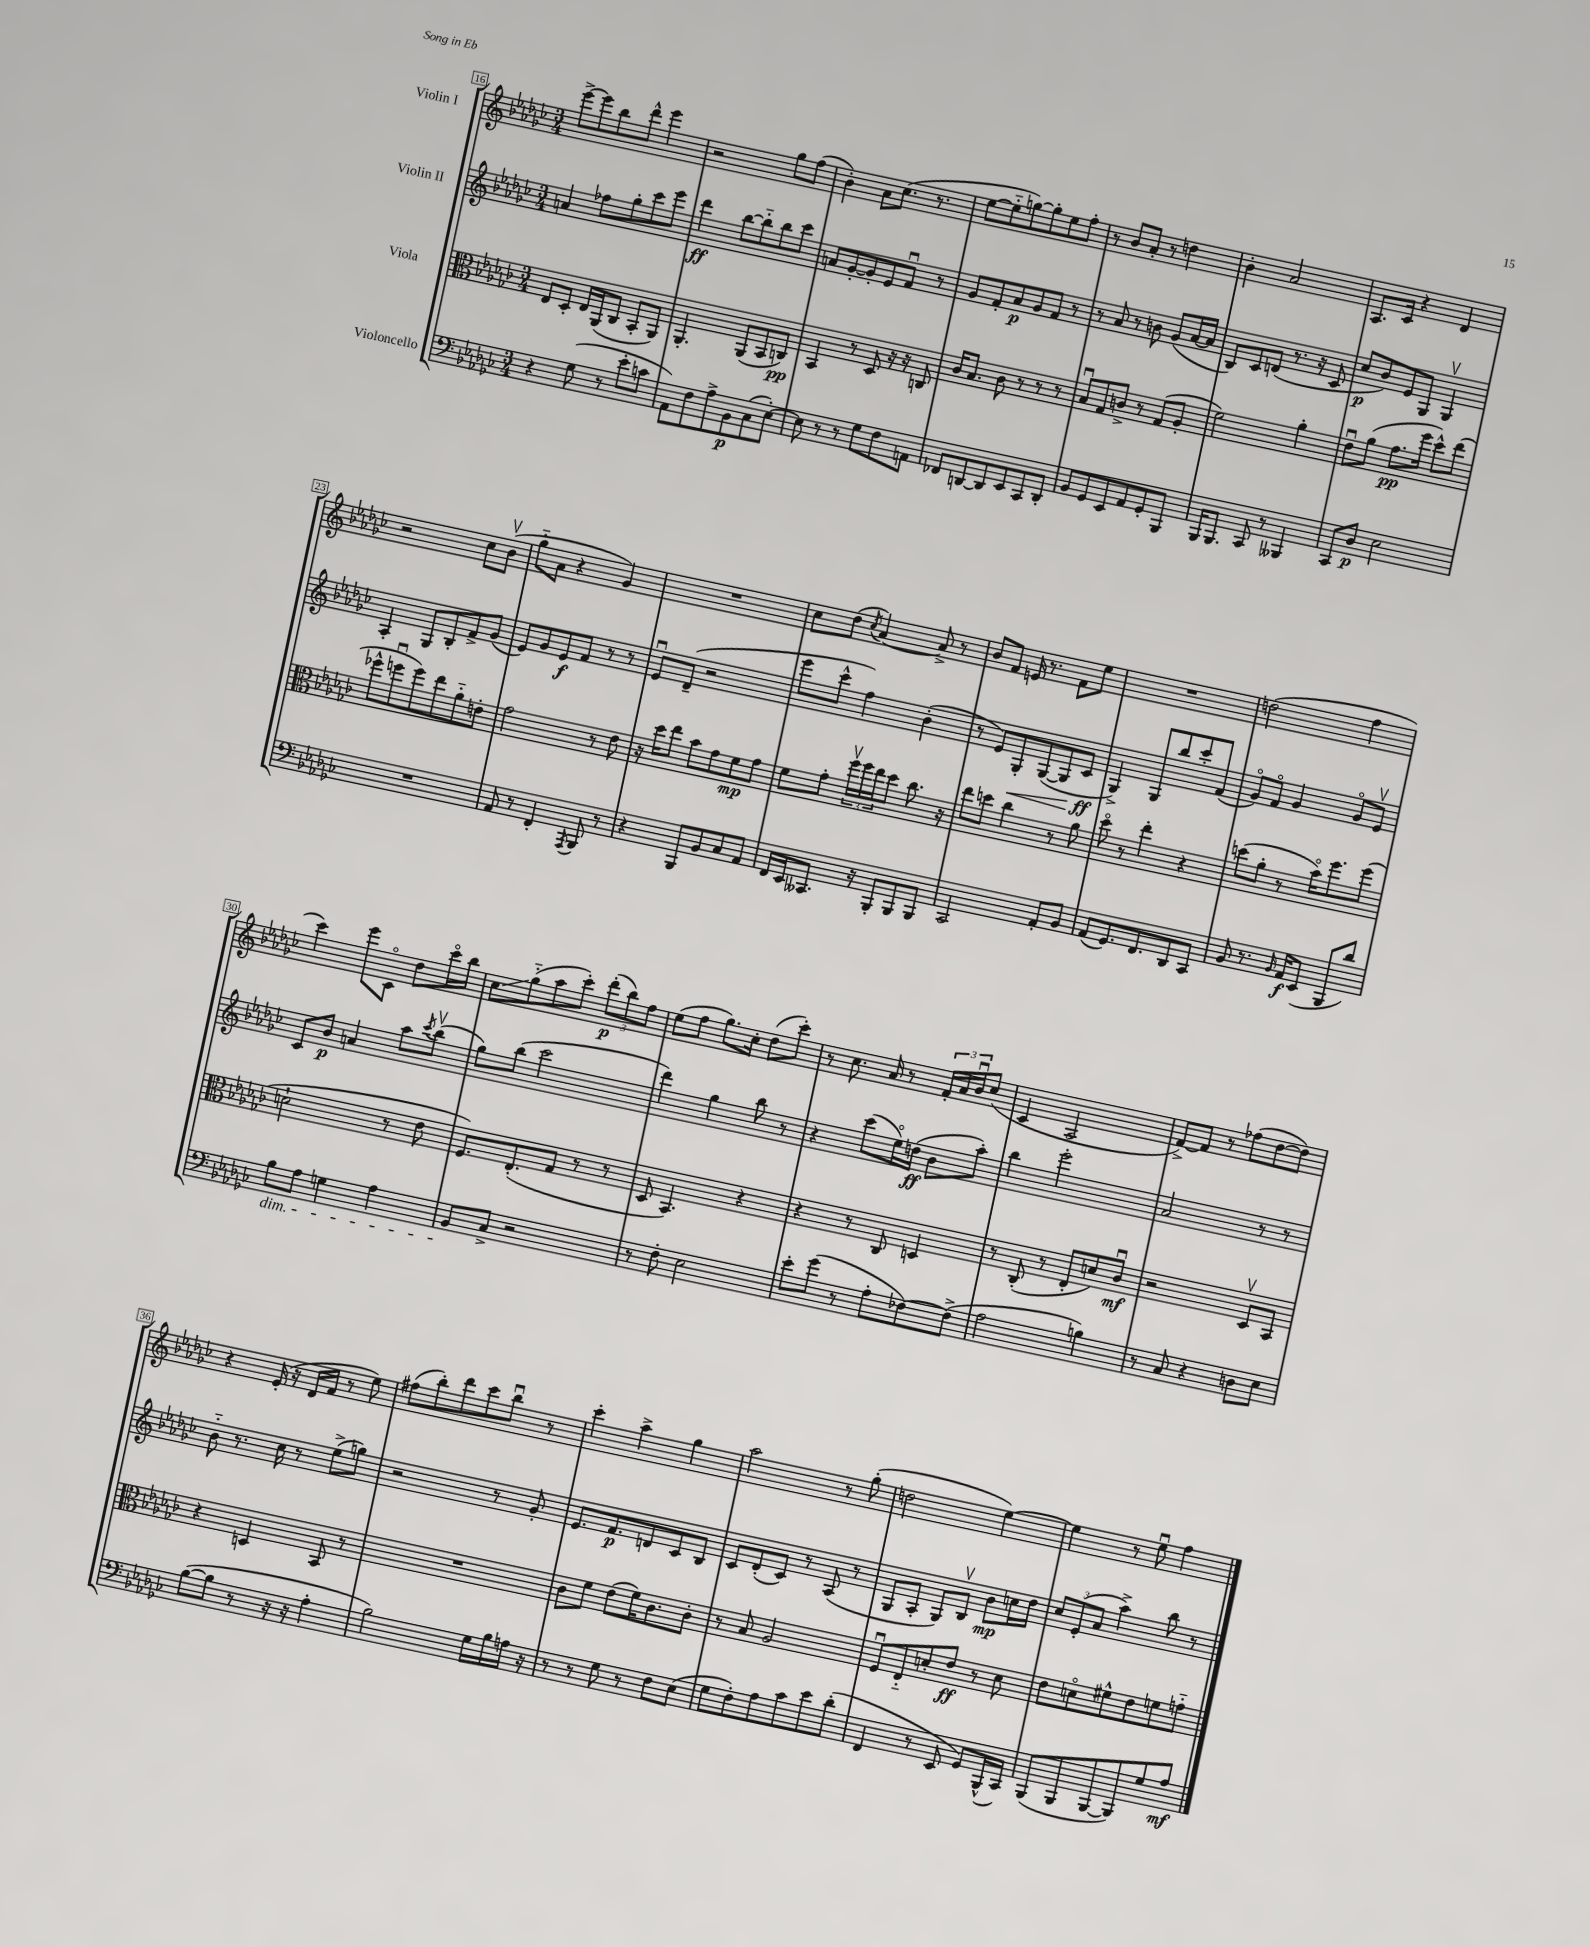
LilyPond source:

<<
\new StaffGroup <<
\new Staff = "s0" \with { instrumentName = "Violin I" } {
    \clef treble \key ges \major \numericTimeSignature \time 3/4
    ees'''8~-> ees'''8 bes''8 des'''8-^ ees'''4 |
    r2 ges''8 f''8( |
    bes'4-.) aes'8 ces''8.( r8. |
    ees''8~ ees''8-_ g''8~) g''8-. ees''8 f''8-. |
    r8 bes'8 aes'8-. r8 d''4 |
    bes'4-. aes'2 |
    aes8. ces'16 r4 des'4 |
    r2 ces''8 bes'8\upbow( |
    ges''8-_ aes'8 r4 ges'4) |
    R2. |
    ces''8 des''8( \acciaccatura { ces''8 } aes'4~) aes'8-> r8 |
    bes'8 f'8 e'16 r8. f'8 ees''8 |
    R2. |
    d''2( f''4 |
    ces'''4) ees'''8 ces'8\flageolet des''8 ces'''16\flageolet bes''16 |
    ces''8\glissando ges''8-_( aes''8 ces'''8-.) \tuplet 3/2 { des'''8-.\p( bes''8) f''8 } |
    ees''8( f''8 ges''8.) ces''16-. des''8( ces'''8-.) |
    r8 ces''8. aes'16 r8 \tuplet 3/2 { f'16-. aes'16 bes'16\downbow } ces''8( |
    ces'4 aes2 |
    f'8~->) f'8 r8 fes''8( des''8~ des''8) |
    r4 ees'16-.( r16 des'16 f'16 r8 ees''8) |
    fis''8( bes''8-.) des'''8 ces'''8 bes''8\downbow r8 |
    ces'''4-. aes''4-> ges''4 |
    aes''2 r8 ges''8-.( |
    d''2 ees''4~) |
    ees''4 r8 ees''8\downbow f''4 \bar "|." |
}
\new Staff = "s1" \with { instrumentName = "Violin II" } {
    \clef treble \key ges \major \numericTimeSignature \time 3/4
    a'4 fes''8 ges''8-. ces'''8 ees'''8 |
    des'''4\ff bes''8~ bes''8-_ bes''8 ces'''8 |
    a'8 ges'8~-. ges'8-. ees'8 f'8\downbow r8 |
    ges'8 f'8-. aes'8\p ges'8 f'8 r8 |
    r8 aes'8 r8 b'8 ges'8( aes'16~ aes'16 |
    bes8) ces'8 d'8( r8. r16 ces'8 |
    ces''8\p bes'8) ees'8 ges8 ges4\upbow |
    aes4-. ges8 bes8-. f'8-> ges'8( |
    ees'8) ges'8 ees'8\f f'8 r8 r8 |
    ees'8\downbow des'8--( r2 |
    ees'''8 ces'''8-^ f''4) bes'4-.( |
    r8 ees'8) ges8-.\< ges8~( ges8 ces'8\ff\! |
    ges4->) ges8 bes''8 ces'''8-. f'8( |
    ges'8\flageolet) f'8\flageolet ges'4 ges'8\flageolet ees'8\upbow |
    ces'8 bes'8\p a'4 aes''8 \acciaccatura { ces'''8 } bes''8\upbow( |
    ges''8) bes''8( ces'''2 |
    des'''4) ges''4 bes''8 r8 |
    r4 ces'''8( ees''16\flageolet) d''16\ff( bes'8 aes''8-.) |
    bes''4 ees'''2-. |
    aes'2 r8 r8 |
    bes'8-_ r8. ces''16 r8 ees''8->( g''8) |
    r2 r8 ges'8-. |
    ees'8. f'8.\p d'8 ces'8 bes8 |
    ces'8 des'8-.( ces'8) r8 aes8( r8 |
    ges8 aes8-. ges8) bes8\upbow bes'8\mp c''16 des''16 |
    \tuplet 3/2 { ces''8 ees'8-.( aes'8 } aes''4->) bes''8 r8 \bar "|." |
}
\new Staff = "s2" \with { instrumentName = "Viola" } {
    \clef alto \key ges \major \numericTimeSignature \time 3/4
    ees8 des8-. ees16 aes,16( ces8 bes,8-. aes,8) |
    aes,4.-. aes,8( bes,8 c8\pp) |
    bes,4 r8 des8 r16 r16 c8 |
    ces'16 bes8. ces'8 r8 r8 r8 |
    bes8\downbow ges8 c'8-> r8 ges8( aes8-. |
    f'2) aes'4-. |
    ees'8\downbow aes'8( ges'8.\pp f''16 des''8-^) ees''8( |
    fes''8-^ f''8\downbow f''8) ees''8 aes'8-_ e'8-. |
    ges'2 r8 ees'8 |
    r16 des''16 ees''8 bes'8 ges'8 f'8\mp ges'8 |
    f'8 ges'8-. \tuplet 3/2 { f''16\upbow f''16 ees''16 } des''8 ces''8. r16 |
    ees''8 d''8 ces''4 r8 aes'8 |
    des''8\flageolet r8 ees''4-. r4 |
    d''8( aes'8-. r8 bes'16\flageolet) f''8. f''8( |
    d'2-! r8 ees'8 |
    f8.) ees8.-.( ges8 r8 r8 |
    des8 bes,4.) r4 |
    r4 r8 ces8 d4 |
    r8 ces8-.( r8 ees8-. d'8) ces'8\downbow\mf |
    r2 des8\upbow bes,8 |
    r4 d4 bes,8 r8 |
    R2. |
    ces'8 f'8 ees'8( f'16) ces'8. ces'8-. |
    r8 bes8 aes2 |
    f8\downbow ees8-_ d'8-. ees'8\ff r8 d'8 |
    ees'8 d'8\flageolet fis'8-^ ees'8 f'8 g'8-_ \bar "|." |
}
\new Staff = "s3" \with { instrumentName = "Violoncello" } {
    \clef bass \key ges \major \numericTimeSignature \time 3/4
    r4 ges8( r8 ees'8-. c'8 |
    aes,8) f8 aes8-> bes,8\p ces8( ees8~-.) |
    ees8 r8 r8 ges8 f8 a,8 |
    fes,8 d,8~ d,8 ees,8 ces,8 d,8-. |
    bes,8 ges,8 ees,8 aes,8 ges,8-. bes,,8 |
    bes,,16 bes,,8. ces,8 r8 beses,,4 |
    ces,8 des8\p ees2 |
    R2. |
    aes,8 r8 f,4-. \acciaccatura { aes,,8 } bes,,8 r8 |
    r4 bes,,8 bes,8 ces8 aes,8 |
    f,16 ees,16 ceses,8. r16 bes,,8-. bes,,8 bes,,8 |
    ces,2 aes,8-. bes,8 |
    aes,8( ges,8.) f,8. des,8 ces,8 |
    bes,8 r8. \grace { bes,16 } aes,16\f ees,8( bes,,8 des'8) |
    bes8\dim aes8 g4 aes4 |
    bes,8\! ces8-> r2 |
    r8 f8-. ees2 |
    ees'8-. ges'8( r8 aes8-. fes8~) fes8->( |
    aes2 b4) |
    r8 ces8 r4 d8 ees8 |
    bes8~( bes8 r8 r16 r16 aes4-. |
    bes2) ges16 bes16 a16 r16 |
    r8 r8 ges8 r8 f8 ees8( |
    ges8 f8-.) aes8 ces'8 ees'8 des'8-.( |
    f,4 r8 ees,8 ges,8) bes,,16-^( ces,16) |
    bes,,8( bes,,8 bes,,8~ bes,,8) ges8 aes8\mf \bar "|." |
}
>>
>>
\layout { \context { \Score currentBarNumber = #16 \override BarNumber.stencil = #(make-stencil-boxer 0.1 0.3 ly:text-interface::print) } }
